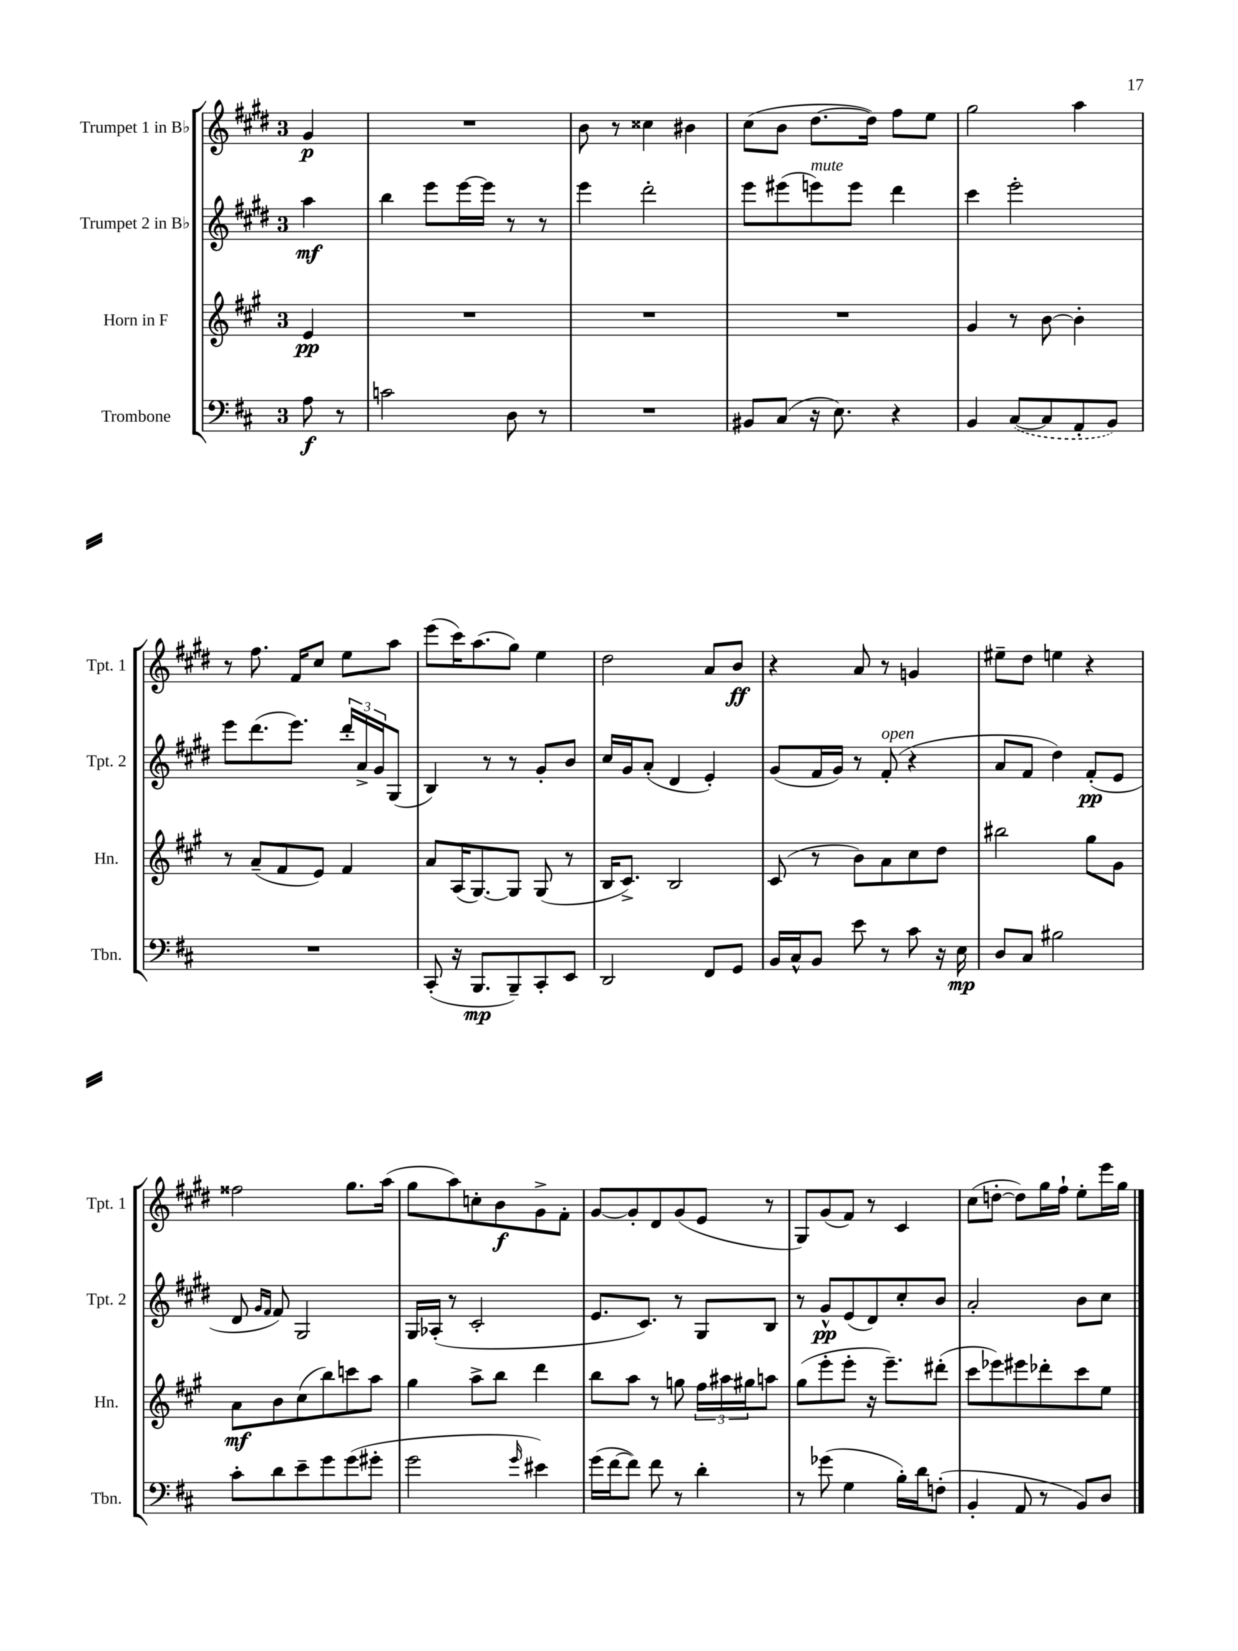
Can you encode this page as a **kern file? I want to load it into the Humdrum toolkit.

**kern	**kern	**kern	**kern
*staff4	*staff3	*staff2	*staff1
*clefF4	*clefG2	*clefG2	*clefG2
*k[f#c#]	*k[f#c#g#]	*k[f#c#g#d#]	*k[f#c#g#d#]
*M3/4	*M3/4	*M3/4	*M3/4
8A\	4e/	4aa\	4g#/
8r	.	.	.
=	=	=	=
2c\	2.r	4bb\	2.r
.	.	8eee\L	.
.	.	[16eee\L	.
.	.	16eee\]JJ	.
8D\	.	8r	.
8r	.	8r	.
=	=	=	=
2.r	2.r	4eee\	8b\
.	.	.	8r
.	.	2ddd#'\	4cc##\
.	.	.	4b#\
=	=	=	=
8BB#/L	2.r	8eee\L	(8cc#\L
(8C#/J	.	(8eee#\	8b\J
16r	.	8eee\)	[8.dd#\L
8.E\)	.	.	.
.	.	8eee\J	.
.	.	.	16dd#\]Jk)
4r	.	4ddd#\	8ff#\L
.	.	.	8ee\J
=	=	=	=
4BB/	4g#/	4ccc#\	2gg#\
([8C#/L	8r	2eee'\	.
8C#/]	[8b\	.	.
8AA'/	4b'\]	.	4aa\
8BB/J)	.	.	.
=	=	=	=
2.r	8r	8eee\L	8r
.	(8a~/L	(8.ddd#\	8.ff#\
.	8f#/	.	.
.	.	8.eee\J)	16f#/LK
.	8e/J)	.	8cc#/J
.	4f#/	24ddd#'/LL	8ee\L
.	.	24a^/	.
.	.	24g#/J	.
.	.	(8G#/J	8aa\J
=	=	=	=
(8CC#'/	8a/L	4B/)	(8eee\L
16r	(16A/K	.	16ccc#\K)
8.BBB/L	[8.G#/)	.	(8.aa\
.	.	8r	.
8BBB~/)	8G#/]J	8r	8gg#\J)
8CC#'/	(8G#/	8g#'/L	4ee\
8EE/J	8r	8b/J	.
=	=	=	=
2DD/	16B/LK	16cc#/LL	2dd#\
.	8.c#^/J)	16g#/J	.
.	.	(8a'/J	.
.	2B/	4d#/	.
8FF#/L	.	4e'/)	8a/L
8GG/J	.	.	8b/J
=	=	=	=
16BB/LL	(8c#/	(8g#/L	4r
16C#^^/J	.	.	.
8BB/J	8r	16f#/L	.
.	.	16g#/JJ)	.
8e\	8b\L)	8r	8a/
8r	8a\	(8f#'/	8r
8c#\	8cc#\	4r	4g/
16r	8dd\J	.	.
16E\	.	.	.
=	=	=	=
8D/L	2bb#\	8a/L	8ee#~\L
8C#/J	.	8f#/J	8dd#\J
2B#\	.	4dd#\)	4ee\
.	8gg#\L	(8f#'/L	4r
.	8g#\J	8e/J	.
=	=	=	=
8c#'\L	8a\L	8d#/	2ff##\
.	.	16qqg#/LL	.
.	.	16qqf#/JJ	.
8d\	8b\	8f#/)	.
8e~\	(8cc#\	2G#/	.
8g\	8bb\)	.	.
(8g\	8ccc\	.	8.gg#\L
8g#'\J	8aa\J	.	.
.	.	.	(16aa\Jk
=	=	=	=
2g\	4gg#\	16G#/LL	8gg#\L
.	.	(16A-'/JJ	.
.	.	8r	8aa\)
.	8aa^\L	2c#'/	8cc'\
.	8bb\J	.	8b\
16qqg/	.	.	.
4e#\)	4ddd\	.	8g#^\
.	.	.	8f#'\J
=	=	=	=
(16g\LL	8bb\L	8.e/L	[8g#/L
[16f#\J	.	.	.
8f#\]J)	8aa\J	.	8g#'/]
.	.	8.c#/J)	.
8f#\	8r	.	8d#/
8r	8gg\	8r	(8g#/
4d'\	24ff#\LL	8G#/L	8e/J
.	24aa#\	.	.
.	24gg#\J	.	.
.	8aa\J	8B/J	8r
=	=	=	=
8r	(8gg#\L	8r	8G#/L)
(8g-\	8eee'\	8g#^^/L	(8g#/
4G\	8eee'\J	(8e/	8f#/J)
.	16r	8d#/)	8r
.	8.eee~\L)	.	.
16B'\LL)	.	8cc#'/	4c#/
16d\J	.	.	.
(8F'\J	(8ddd#'\J	8b/J	.
=	=	=	=
4BB'/	8ccc#\L	2a'/	(8cc#\L
.	8eee-\)	.	[8dd'\J
8AA/	8eee#\	.	8dd\]L)
8r	8ddd-'\	.	16gg#\L
.	.	.	16ff#`\JJ
8BB/L)	8ccc#\	8b\L	8ee'\L
8D/J	8ee\J	8cc#\J	16eee\L
.	.	.	16gg#\JJ
==	==	==	==
*-	*-	*-	*-
